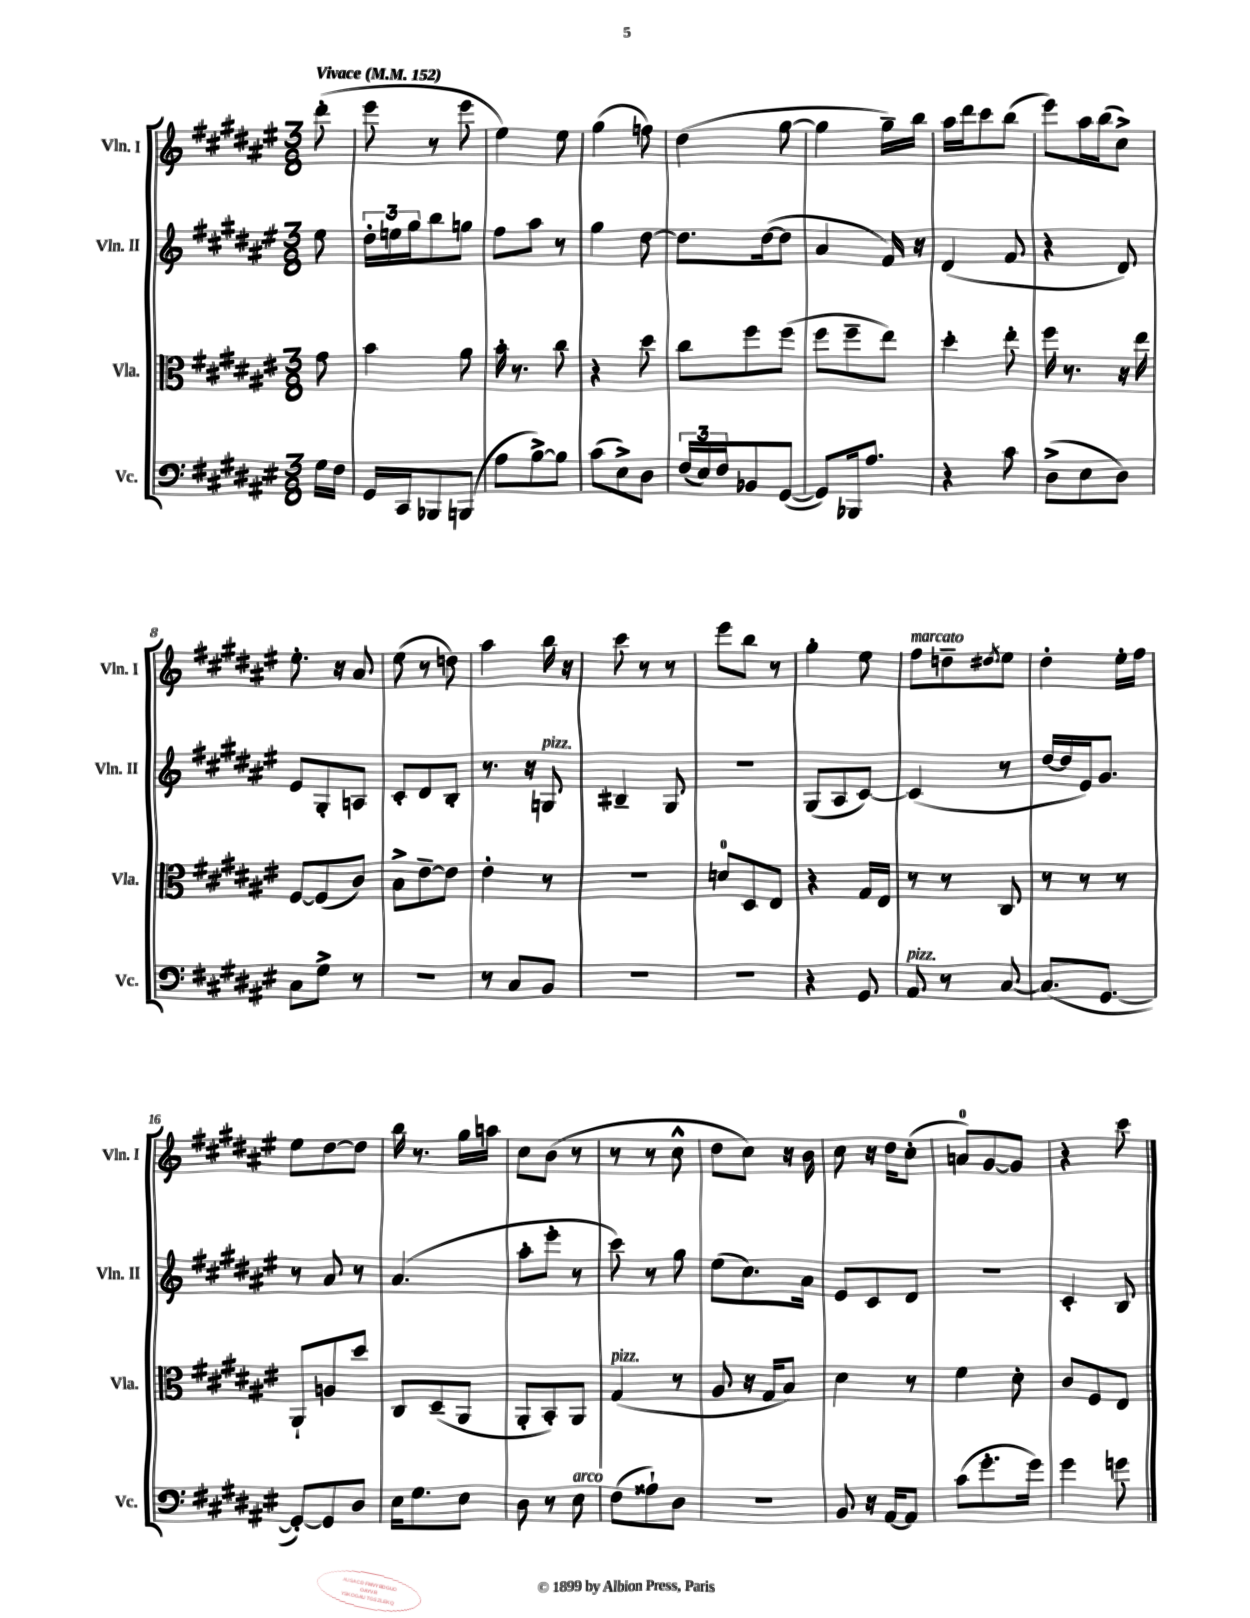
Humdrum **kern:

**kern	**kern	**kern	**kern
*staff4	*staff3	*staff2	*staff1
*clefF4	*clefC3	*clefG2	*clefG2
*k[f#c#g#d#a#e#]	*k[f#c#g#d#a#e#]	*k[f#c#g#d#a#e#]	*k[f#c#g#d#a#e#]
*M3/8	*M3/8	*M3/8	*M3/8
*MM152	*MM152	*MM152	*MM152
16G#\LL	8g#\	8ee#\	(8ddd#'\
16F#\JJ	.	.	.
=	=	=	=
16GG#/LL	4b\	24dd#'\LL	8eee#\
.	.	24ee\	.
16CC#/J	.	.	.
.	.	24gg#\J	.
8BBB-/	.	8bb\	8r
(8BBB/J	8a#\	8gg\J	8eee#\
=	=	=	=
8A#\L	16b'\	8ff#\L	4ee#\)
.	8.r	.	.
[8B^\)	.	8aa#\J	.
8B\]J	8cc#\	8r	8ee#\
=	=	=	=
(8c#\L	4r	4gg#\	(4gg#\
8E#^\)	.	.	.
8D#\J	8dd#\	[8dd#\	8ff\)
=	=	=	=
(24F#/LL	8cc#\L	8.dd#\]L	(4dd#\
24E#/)	.	.	.
24F#/J	.	.	.
8BB-/	8ff#\	.	.
.	.	([16dd#\k	.
([8GG#/J	(8ff#\J	8dd#\]J	[8gg#\
=	=	=	=
8GG#/]L)	8ff#\L	4a#/	4gg#\]
16BBB-/k	8ff#~\	.	.
8.A#/J	.	.	.
.	8ee#\J)	16f#/)	16gg#~\LL)
.	.	16r	16bb\JJ
=	=	=	=
4r	4dd#'\	(4d#/	16aa#\LL
.	.	.	16ddd#\J
.	.	.	8ccc#\
8c#\	8ee#'\	8f#/	(8bb\J
=	=	=	=
(8D#^\L	16ff#\	4r	8eee#\L)
.	8.r	.	.
8E#\	.	.	16aa#\L
.	.	.	(16bb\J
8D#\J)	16r	8d#/)	8cc#^\J)
.	16ee#\	.	.
=	=	=	=
8C#\L	[8F#/L	8e#/L	8.ee#'\
8G#^\J	(8F#/]	8G#'/	.
.	.	.	16r
8r	8c#/J)	8A/J	8a#/
=	=	=	=
4.r	8B^\L	8c#'/L	(8ee#\
.	[8e#~\	8d#/	8r
.	8e#\]J	8B'/J	8dd\)
=	=	=	=
8r	4e#'\	8.r	4aa#\
8C#/L	.	.	.
.	.	16r	.
8BB/J	8r	8G/	16bb\
.	.	.	16r
=	=	=	=
4.r	4.r	4B#~/	8ccc#\
.	.	.	8r
.	.	8G#/	8r
=	=	=	=
4.r	8d/L	4.r	8eee#\L
.	8D#/	.	8bb\J
.	8E#/J	.	8r
=	=	=	=
4r	4r	(8G#/L	4gg#'\
.	.	8A#/	.
8GG#/	16G#/LL	[8c#/J)	8ee#\
.	16E#/JJ	.	.
=	=	=	=
8AA#/	8r	(4c#/]	8ff#\L
8r	8r	.	8dd~\
.	.	.	8qdd#/
[8C#/	8C#/	8r	8ee#\J
=	=	=	=
(8.C#/]L	8r	[16dd#/LL	4dd#'\
.	.	16dd#/]	.
.	8r	16e#/J)	.
[8.GG#/J	.	8.g#/J	.
.	8r	.	16ee#'\LL
.	.	.	16ff#\JJ
=	=	=	=
8GG#'/_L)	8AA#`/L	8r	8ee#\L
8GG#/]	8A/	8a#/	[8dd#\
8D#/J	8dd#/J	8r	8dd#\]J
=	=	=	=
16E#\LK	8C#/L	(4.a#/	16bb\
8.G#\	.	.	8.r
.	(8D#~/	.	.
8E#\J	8AA#/J	.	16gg#\LL
.	.	.	16aa\JJ
=	=	=	=
8D#\	8AA#'/L	8aa#'\L	8cc#\L
8r	8BB'/)	8eee#'\J	(8b\J
8E#\	8AA#/J	8r	8r
=	=	=	=
(8F#\L	(4G#/	8ccc#\)	8r
8A##`\)	.	8r	8r
8D#\J	8r	8gg#\	8cc#^^\
=	=	=	=
4.r	8A#/	(8ee#\L	8dd#\L
.	16r	8.cc#\)	8cc#\J)
.	16G#/LK	.	.
.	8B/J)	.	16r
.	.	16a#\Jk	16b\
=	=	=	=
8BB/	4d#\	8e#/L	8cc#\
16r	.	8c#/	16r
[16AA#/LK	.	.	16dd#\LK
8AA#/]J	8r	8d#/J	(8cc#'\J
=	=	=	=
(8c#\L	4f#\	4.r	8a/L)
8.g#'\	.	.	[8g#/
.	8d#'\	.	8g#/]J
16g#\Jk)	.	.	.
=	=	=	=
4g#\	8c#/L	4c#'/	4r
.	8F#/	.	.
8g\	8E#/J	8B/	8ccc#\
==	==	==	==
*-	*-	*-	*-
